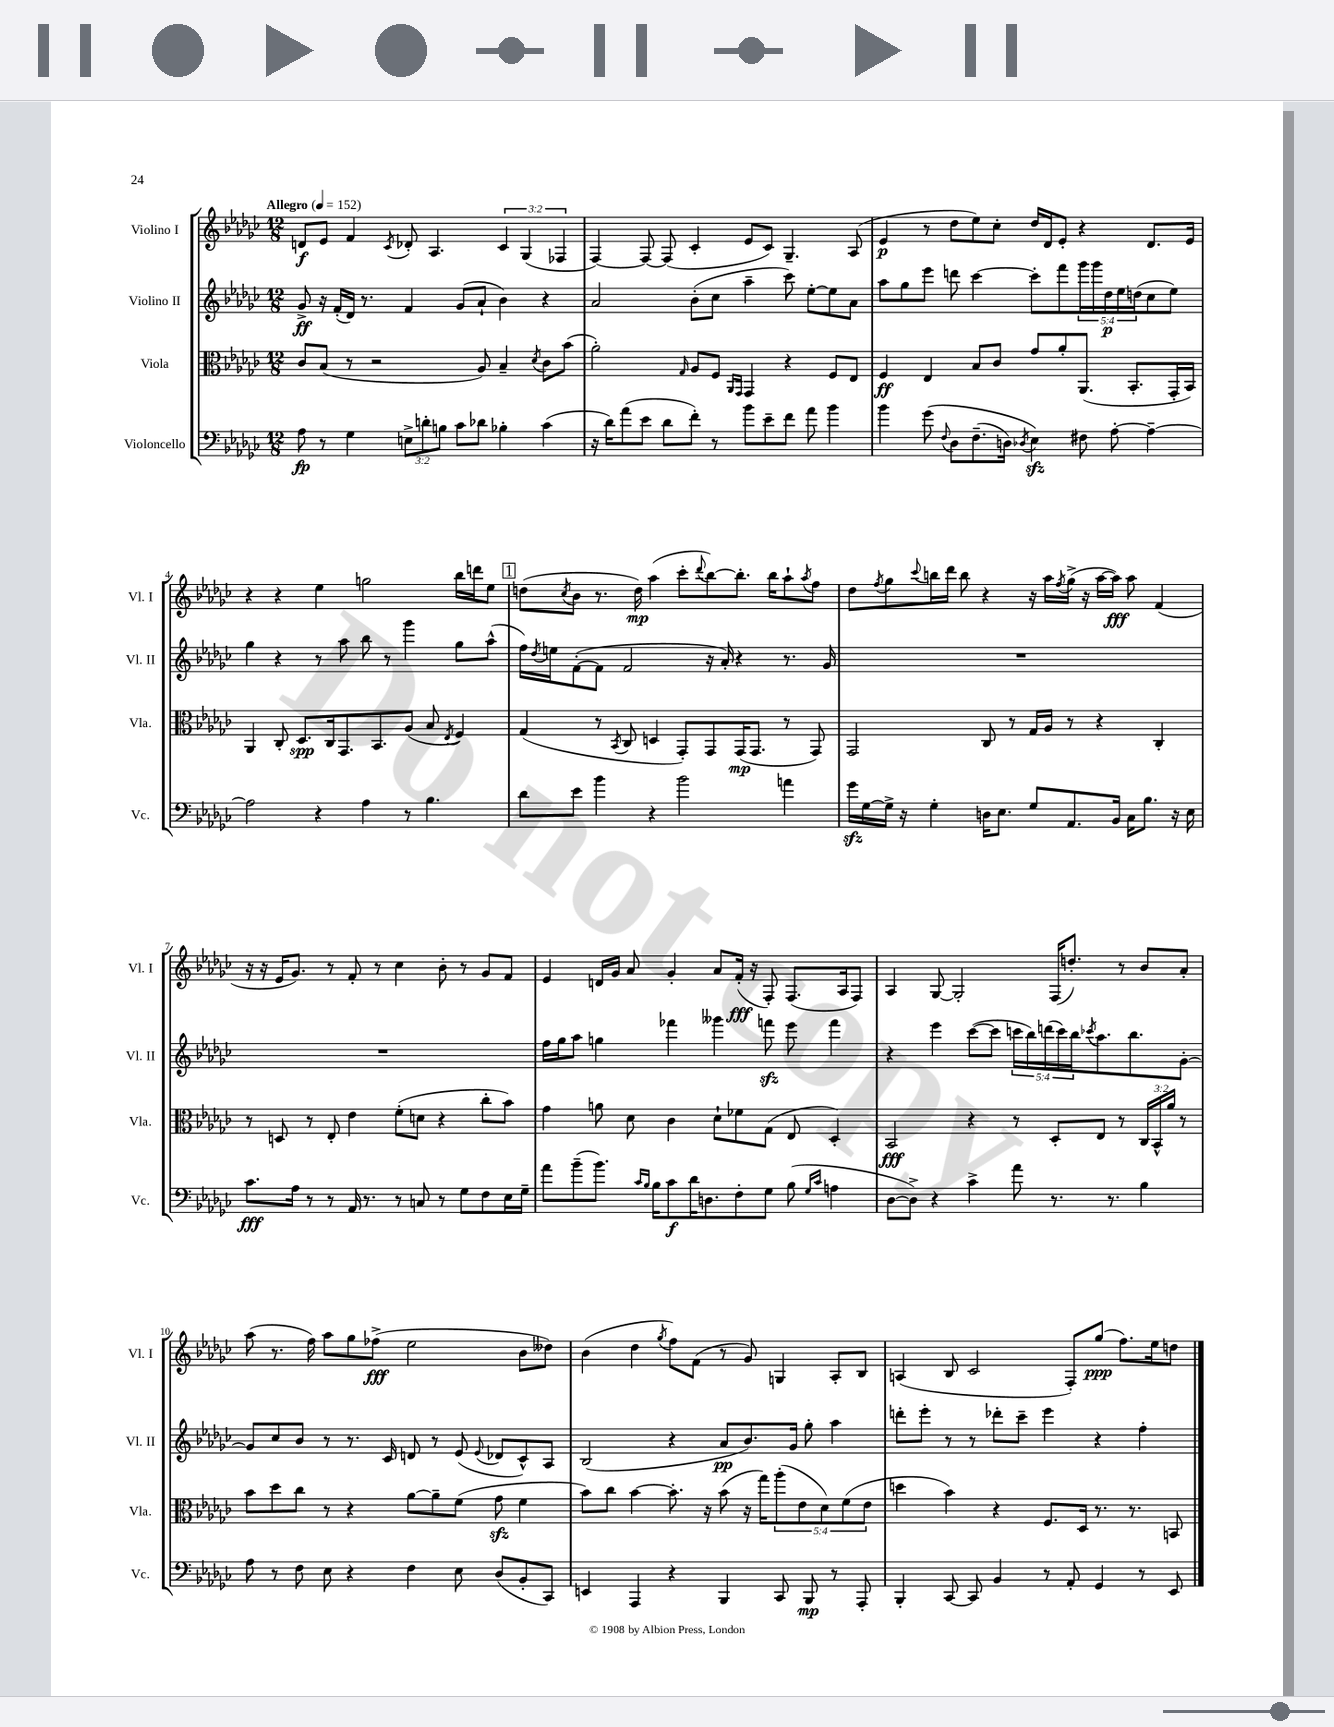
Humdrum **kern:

**kern	**dynam	**kern	**dynam	**kern	**dynam	**kern	**dynam
*part4	*part4	*part3	*part3	*part2	*part2	*part1	*part1
*staff4	*staff4	*staff3	*staff3	*staff2	*staff2	*staff1	*staff1
*I"Violoncello	*	*I"Viola	*	*I"Violino II	*	*I"Violino I	*
*I'Vc.	*	*I'Vla.	*	*I'Vl. II	*	*I'Vl. I	*
*clefF4	*	*clefC3	*	*clefG2	*	*clefG2	*
*k[b-e-a-d-g-c-]	*	*k[b-e-a-d-g-c-]	*	*k[b-e-a-d-g-c-]	*	*k[b-e-a-d-g-c-]	*
*M12/8	*	*M12/8	*	*M12/8	*	*M12/8	*
*MM152	*	*MM152	*	*MM152	*	*MM152	*
=1	=1	=1	=1	=1	=1	=1	=1
!	!	!	!	!	!	!LO:TX:a:B:t=Allegro	!
8A-\	fp	8c-/L	.	8g-^/	ff	8dn/L	f
8r	.	(8B-/J	.	16r	.	8e-/J	.
.	.	.	.	(16f'/LL	.	.	.
4G-\	.	8r	.	16d-/JJ)	.	4f/	.
.	.	.	.	8.r	.	.	.
.	.	2r	.	.	.	.	.
.	.	.	.	.	.	8qc-/	.
12En^\L	.	.	.	4f/	.	8d-X'/	.
12dn'\	.	.	.	.	.	.	.
.	.	.	.	.	.	4.A-/	.
12Bn\J	.	.	.	.	.	.	.
8c-\L	.	.	.	(8g-/L	.	.	.
8d-X\J	.	8A-/)	.	8a-`/J	.	.	.
4B-X'\	.	4B-~/	.	4b-\)	.	6c-/	.
.	.	.	.	.	.	(6G-/	.
.	.	8qd-/	.	.	.	.	.
(4c-\	.	8c-\L	.	4r	.	.	.
.	.	.	.	.	.	6F-X/	.
.	.	(8b-\J	.	.	.	.	.
=2	=2	=2	=2	=2	=2	=2	=2
16r	.	2a-'\)	.	2a-/	.	[4F/)	.
16d-\KL)	.	.	.	.	.	.	.
(8a-\	.	.	.	.	.	.	.
8e-\J	.	.	.	.	.	8F/_	.
8d-\L	.	.	.	.	.	(8F/]	.
.	.	16qqG-/	.	.	.	.	.
8f'\J)	.	8A-/L	.	(8b-'\L	.	4c-'/	.
8r	.	8F/J	.	8cc-\J	.	.	.
.	.	16qqAA-/LL	.	.	.	.	.
.	.	16qqGG-/JJ	.	.	.	.	.
8b-\L	.	4GG-/	.	4aa-~\	.	8e-/L	.
8e-~\	.	.	.	.	.	8c-/J)	.
8f\J	.	4r	.	8ccc-\)	.	4.G-~/	.
8a-\	.	.	.	[8ee-'\L	.	.	.
4b-\	.	8F/L	.	8ee-\]	.	.	.
.	.	8E-/J	.	8a-\J	.	(8A-/	.
=3	=3	=3	=3	=3	=3	=3	=3
4b-\	.	4F/	ff	8aa-\L	.	4e-/	p
.	.	.	.	8gg-\	.	.	.
(8g-\	.	4E-/	.	8eee-\J	.	8r	.
8qqF/	.	.	.	.	.	.	.
8D-\L	.	.	.	8dddn\	.	8dd-\L	.
(8.F~\	.	8B-/L	.	[4ccc-\	.	8ee-\)	.
.	.	8c-/J	.	.	.	8cc-'\J	.
16Dn\Jk)	.	.	.	.	.	.	.
8qD-X/	.	.	.	.	.	.	.
4E-zz\)	.	8g-/L	.	8ccc-'\L]	.	16dd-/LL	.
.	.	.	.	.	.	16d-/J	.
.	.	8a-'/	.	8fff\	.	8e-'/J	.
8F#X\	.	(8.AA-/J	.	20ggg-\L	.	4r	.
.	.	.	.	20ggg-\	.	.	.
.	.	.	.	20dd-\	p	.	.
[8A-'\	.	.	.	.	.	.	.
.	.	.	.	20ee-\	.	.	.
.	.	8.BB-'/L	.	.	.	.	.
.	.	.	.	(20ddn\J	.	.	.
4A-~\_	.	.	.	8cc-\	.	8.d-/L	.
.	.	16GG-'/L	.	8ee-\J)	.	.	.
.	.	16BB-/JJ)	.	.	.	16e-/Jk	.
!!LO:LB:g=z
=4	=4	=4	=4	=4	=4	=4	=4
2A-\]	.	4AA-/	.	4gg-\	.	4r	.
.	.	8C-'/	.	4r	.	4r	.
.	.	8.D-/L	spp	.	.	.	.
4r	.	.	.	8r	.	4ee-\	.
.	.	16C-/k	.	.	.	.	.
.	.	8.GG-/	.	8aa-\	.	.	.
4A-\	.	.	.	8bb-\	.	2ggn\	.
.	.	8.BB-/	.	.	.	.	.
.	.	.	.	8r	.	.	.
8r	.	(8A-/J	.	4ggg-\	.	.	.
4.B-\	.	8B-/	.	.	.	.	.
.	.	8qE-/	.	.	.	.	.
.	.	4F/)	.	8gg-\L	.	16bb-\LL	.
.	.	.	.	.	.	16dddn\J	.
.	.	.	.	(8aa-^^\J	.	8ee-\J	.
!!LO:REH:place=s1:t=1
=5	=5	=5	=5	=5	=5	=5	=5
8d-\L	.	(4G-/	.	16ff\LL)	.	(8ddn\L	.
.	.	.	.	8qdd-/	.	.	.
.	.	.	.	16een\J	.	.	.
.	.	.	.	.	.	8qcc-/	.
8e-\J	.	.	.	([8f'\	.	8b-\J	.
4b-\	.	8r	.	8f\J]	.	8.r	.
.	.	8qBB-/	.	.	.	.	.
.	.	8C-/	.	2f/	.	.	.
.	.	.	.	.	.	16dd\)	mp
4r	.	4Dn/	.	.	.	(4aa-\	.
2b-\	.	8GG-'/L)	.	.	.	8ccc-'\L	.
.	.	.	.	.	.	8qqddd-/	.
.	.	8GG-/	.	16r	.	[8bb-\)	.
.	.	.	.	16a-'/)	.	.	.
.	.	(16GG-/K	mp	4r	.	8.bb-'\J]	.
.	.	8.GG-/J	.	.	.	.	.
.	.	.	.	.	.	16bb-\KL	.
4an\	.	8r	.	8.r	.	8aa-`\	.
.	.	.	.	.	.	8qaa-/	.
.	.	8GG-/)	.	.	.	8ff\J	.
.	.	.	.	16g-/	.	.	.
=6	=6	=6	=6	=6	=6	=6	=6
16g-zz\LL	.	2GG-/	.	1.r	.	8dd-\L	.
[16G-\	.	.	.	.	.	.	.
.	.	.	.	.	.	8qff/	.
16G-^\JJ]	.	.	.	.	.	8gg-\	.
16r	.	.	.	.	.	.	.
.	.	.	.	.	.	8qqccc-/	.
4G-'\	.	.	.	.	.	16bbn\L	.
.	.	.	.	.	.	16ddd-\JJ	.
.	.	.	.	.	.	8bb\	.
16Dn\KL	.	8C-/	.	.	.	4r	.
8.E-\J	.	.	.	.	.	.	.
.	.	8r	.	.	.	.	.
8G-/L	.	16G-/LL	.	.	.	16r	.
.	.	16A-/JJ	.	.	.	16aa-\LL	.
.	.	.	.	.	.	8qff/	.
8.AA-/	.	8r	.	.	.	(16gg-^\JJ	.
.	.	.	.	.	.	16r	.
.	.	4r	.	.	.	[16aa-\LL	.
16BB-/Jk	.	.	.	.	.	16aa-\JJ])	fff
16C-\KL	.	.	.	.	.	8aa-\	.
8.B-\J	.	.	.	.	.	.	.
.	.	4C-'/	.	.	.	(4f/	.
16r	.	.	.	.	.	.	.
16E-\	.	.	.	.	.	.	.
!!LO:LB:g=z
=7	=7	=7	=7	=7	=7	=7	=7
8.c-\L	fff	8r	.	1.r	.	16r	.
.	.	.	.	.	.	16r	.
.	.	8Dn/	.	.	.	16e-/KL	.
16A-\Jk	.	.	.	.	.	8.g-/J)	.
8r	.	8r	.	.	.	.	.
8r	.	8E-'/	.	.	.	8r	.
16AA-/	.	4e-\	.	.	.	8f'/	.
8.r	.	.	.	.	.	.	.
.	.	.	.	.	.	8r	.
8r	.	(8f'\L	.	.	.	4cc-\	.
8Cn/	.	8dn\J	.	.	.	.	.
8r	.	4r	.	.	.	8b-'\	.
8G-\L	.	.	.	.	.	8r	.
8F\	.	8cc-'\L	.	.	.	8g-/L	.
16E-\L	.	8b-\J)	.	.	.	8f/J	.
16G-~\JJ	.	.	.	.	.	.	.
=8	=8	=8	=8	=8	=8	=8	=8
8a-\L	.	4g-\	.	16ff\LL	.	4e-/	.
.	.	.	.	16gg-\J	.	.	.
(8b-~\	.	.	.	8aa-\J	.	.	.
8.b-\J)	.	8an\	.	4ggn\	.	16dn/LL	.
.	.	.	.	.	.	16g-/JJ	.
.	.	8d-\	.	.	.	8a-/	.
16qqc-/LL	.	.	.	.	.	.	.
16qqB-/JJ	.	.	.	.	.	.	.
16B-\KL	.	.	.	.	.	.	.
8c-\	f	4c-\	.	4fff-X\	.	4g-'/	.
16d-\K	.	.	.	.	.	.	.
8.Dn\	.	.	.	.	.	.	.
.	.	8d-`\L	.	4ggg--X\	.	8a-/L	.
8F'\	.	8f-X\	.	.	.	(16f'/Jk	fff
.	.	.	.	.	.	16r	.
8G-\J	.	(8G-\J	.	8fffnzz\	.	8F'/)	.
(8B-\	.	8E-/	.	8eee-\	.	(8.F/L	.
16qqG-/LL	.	.	.	.	.	.	.
16qqc-/JJ	.	.	.	.	.	.	.
4An\	.	4D-'/)	.	4fff\	.	.	.
.	.	.	.	.	.	16A-/k	.
.	.	.	.	.	.	8F/J)	.
=9	=9	=9	=9	=9	=9	=9	=9
[8D-\L	.	2BB-/	fff	4r	.	4A-/	.
8D-^\J])	.	.	.	.	.	.	.
4r	.	.	.	4eee-\	.	[8G-/	.
.	.	.	.	.	.	2G-'/]	.
4c-^\	.	4r	.	([8ccc-\L	.	.	.
.	.	.	.	8ccc-\J]	.	.	.
8a-\	.	8r	.	20cccn\LL	.	.	.
.	.	.	.	20bb-\)	.	.	.
.	.	.	.	(20dddn\	.	.	.
8.r	.	8D-'/L	.	.	.	(16F/KL	.
.	.	.	.	20ccc\)	.	.	.
.	.	.	.	.	.	8.ddn'/J)	.
.	.	.	.	20bb-\J	.	.	.
.	.	.	.	8qccc-X/	.	.	.
.	.	8E-/J	.	8.aa-\	.	.	.
8.r	.	.	.	.	.	.	.
.	.	8r	.	.	.	8r	.
.	.	.	.	8.bb-\	.	.	.
4B-\	.	24C-/LL	.	.	.	8b-/L	.
.	.	24BB-^^/	.	.	.	.	.
.	.	24a-/JJ	.	.	.	.	.
.	.	8r	.	[8g-'\J	.	8a-'/J	.
!!LO:LB:g=z
=10	=10	=10	=10	=10	=10	=10	=10
8A-\	.	8b-\L	.	8g-/L]	.	(8aa-\	.
8r	.	8dd-\	.	8cc-/	.	8.r	.
8F\	.	8cc-\J	.	8b-/J	.	.	.
.	.	.	.	.	.	16ff\)	.
8E-\	.	8r	.	8r	.	8aa-\L	.
4r	.	4r	.	8.r	.	8gg-\	.
.	.	.	.	.	.	(8ff-X^\J	fff
.	.	.	.	16c-/	.	.	.
4F\	.	[8a-\L	.	8dn/	.	2ee-\	.
.	.	8a-~\]	.	8r	.	.	.
8E-\	.	(8f\J	.	(8e-/	.	.	.
.	.	.	.	8qqe-/	.	.	.
(8D-/L	.	8g-zz\	.	8d-X/L	.	.	.
8BB-'/	.	4f\	.	8c-^^/)	.	8b-\L	.
8CC-/J)	.	.	.	8A-/J	.	8dd--X\J)	.
=11	=11	=11	=11	=11	=11	=11	=11
4EEn/	.	8b-\L)	.	(2B-/	.	(4b-\	.
.	.	8cc-\J	.	.	.	.	.
4AAA-/	.	[4b-\	.	.	.	4dd-\	.
.	.	.	.	.	.	8qgg-/	.
4r	.	8.b-'\]	.	4r	.	8ff\L)	.
.	.	.	.	.	.	(8f\J	.
.	.	16r	.	.	.	.	.
4BBB-/	.	(8b-\	.	8a-/L	pp	8r	.
.	.	16r	.	8.b-/)	.	8g-/)	.
.	.	16gg-\KL)	.	.	.	.	.
8CC-/	.	(10aa-'\	.	.	.	4Gn/	.
.	.	.	.	16g-/Jk	.	.	.
.	.	10e-\	.	.	.	.	.
8BBB-/	mp	.	.	8gg-'\	.	.	.
.	.	10d-\)	.	.	.	.	.
8r	.	.	.	4aa-\	.	8A-'/L	.
.	.	(10f\	.	.	.	.	.
8AAA-'/	.	.	.	.	.	8B-/J	.
.	.	10e-\J	.	.	.	.	.
=12	=12	=12	=12	=12	=12	=12	=12
4BBB-'/	.	4ddn\	.	8dddn'\L	.	(4An/	.
.	.	.	.	8eee-'\J	.	.	.
[8CC-/	.	4b-\)	.	8r	.	8B-/	.
8CC-/]	.	.	.	8r	.	2c-/	.
4BB-/	.	4r	.	8ddd-X'\L	.	.	.
.	.	.	.	8ccc-~\J	.	.	.
8r	.	8.F/L	.	4eee-\	.	.	.
8AA-'/	.	.	.	.	.	8F'/L)	.
.	.	16D-/Jk	.	.	.	.	.
4GG-/	.	8.r	.	4r	.	(8gg-/J	ppp
.	.	.	.	.	.	8.ff\L)	.
.	.	8.r	.	.	.	.	.
8r	.	.	.	4ff'\	.	.	.
.	.	.	.	.	.	16ee-\k	.
8EE-/	.	8BBn/	.	.	.	8ddn\J	.
==	==	==	==	==	==	==	==
*-	*-	*-	*-	*-	*-	*-	*-
